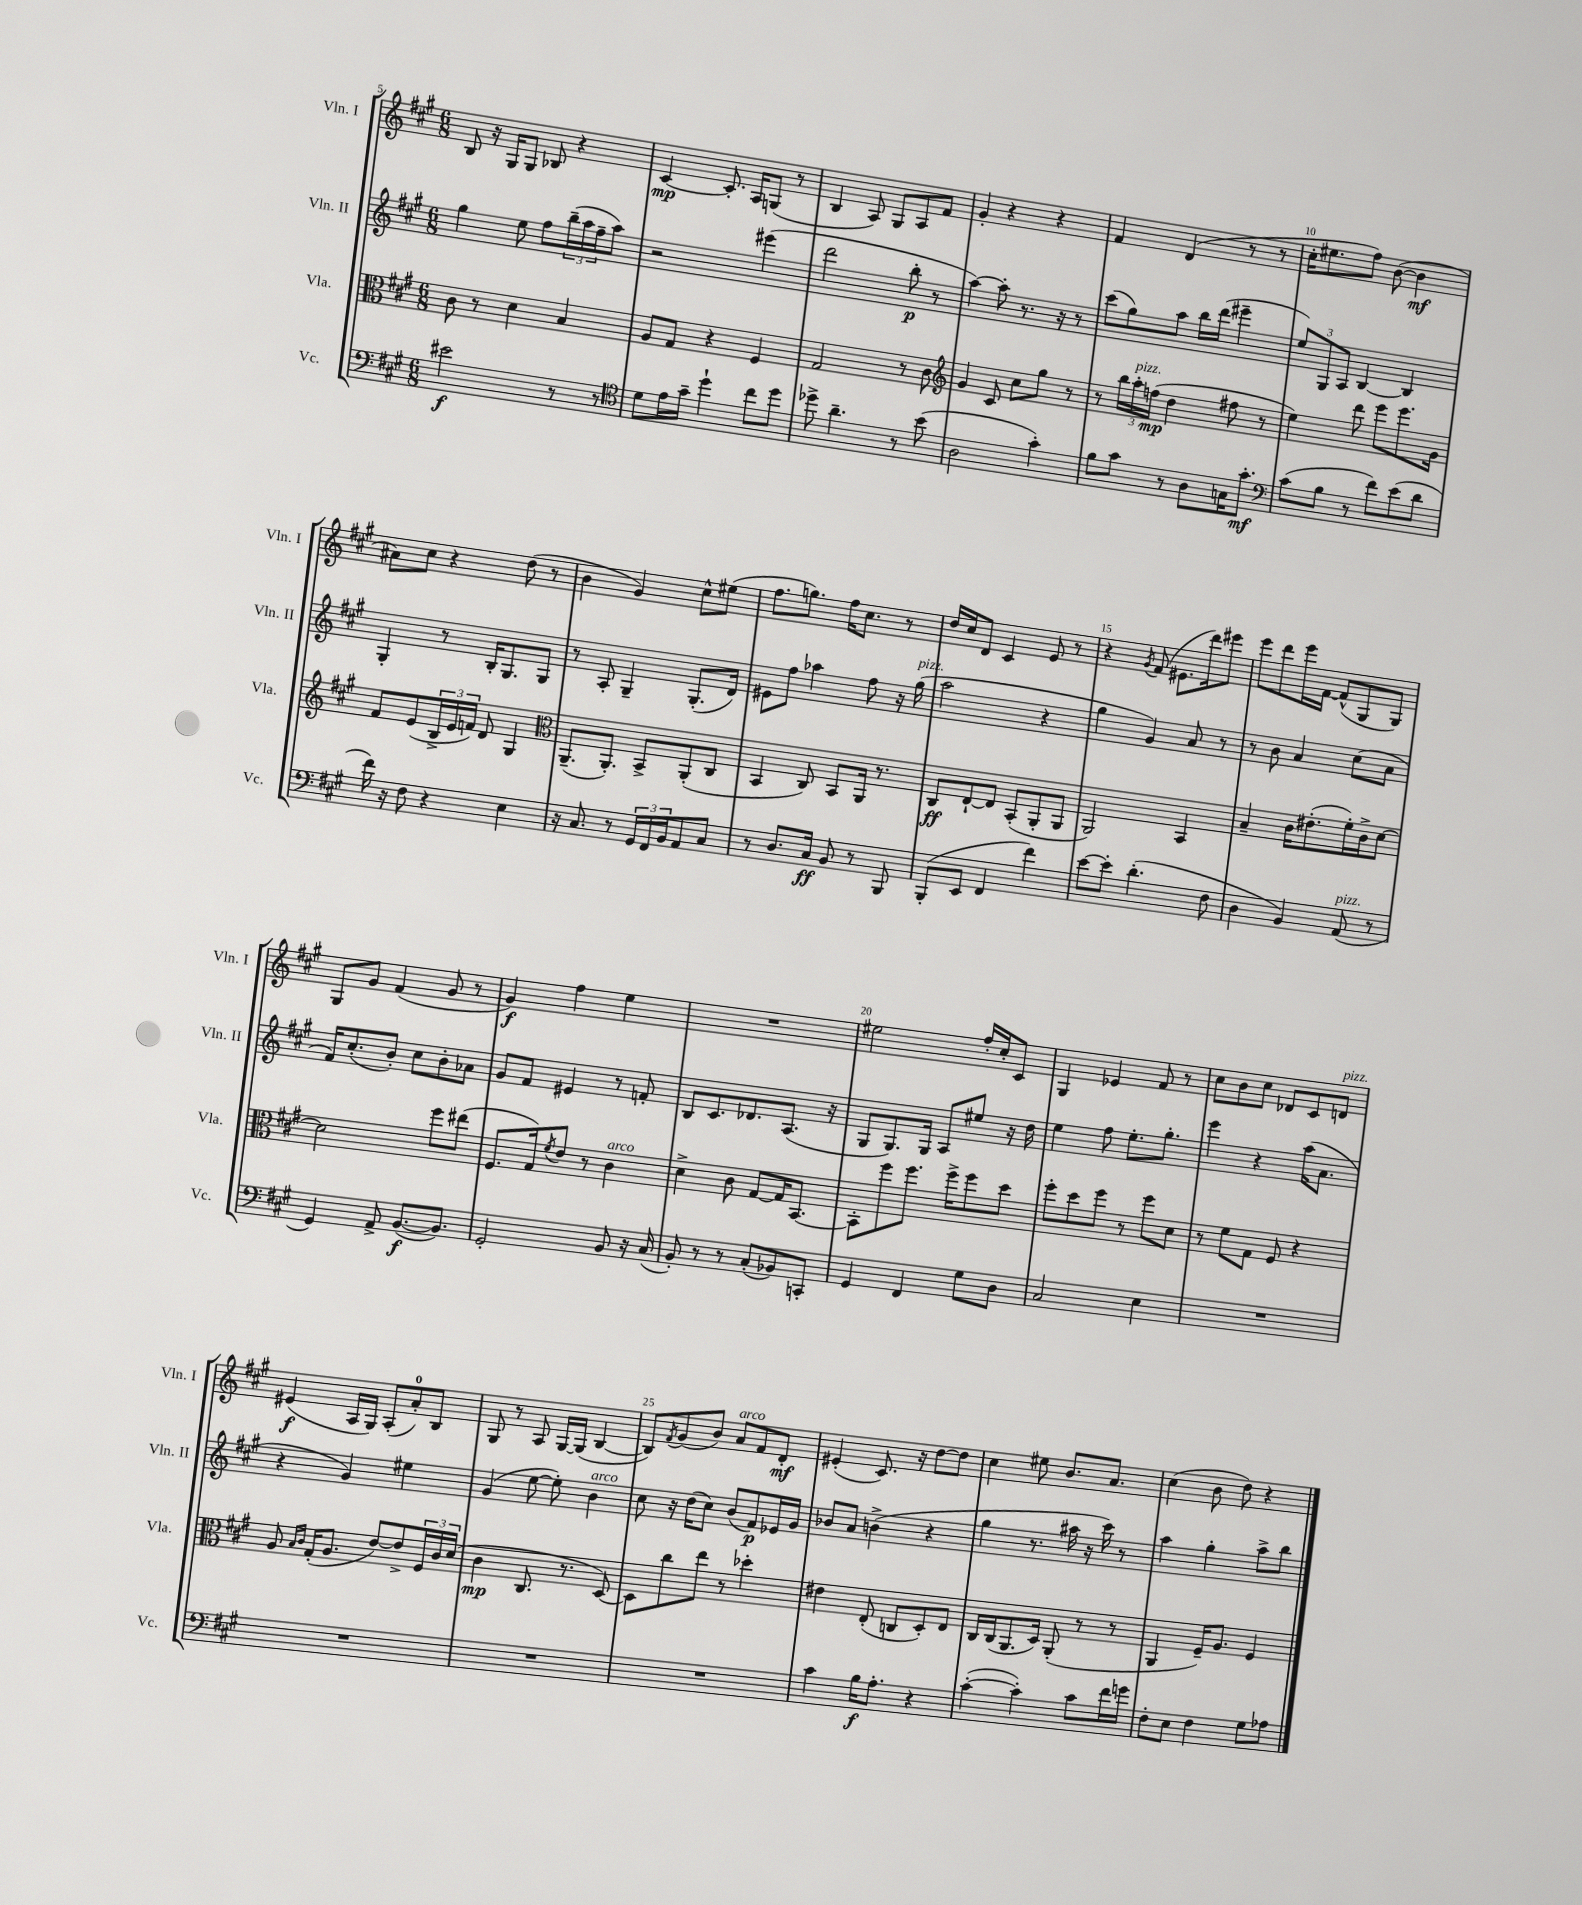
<<
\new StaffGroup <<
\new Staff = "s0" \with { instrumentName = "Vln. I" shortInstrumentName = "Vln. I" } {
    \clef treble \key a \major \numericTimeSignature \time 6/8
    b8 r16 gis16 gis8 bes8 r4 |
    cis'4~\mp cis'8.-. a16 g8( r8 |
    b4 a8) gis8 a8 fis'8 |
    gis'4-. r4 r4 |
    fis'4 d'4( r8 r8 |
    cis''16-. eis''8. fis''8) b'8~( b'4\mf |
    ais'8) cis''8 r4 d''8( r8 |
    b'4 gis'4) cis''8-^ eis''8( |
    fis''8. g''8.) fis''16 cis''8. r8 |
    d''16 cis''16 d'8 cis'4 e'8 r8 |
    r4 \acciaccatura { gis'8 } fis'8( eis'8. d'''16) eis'''8 |
    e'''8 d'''8 e'''16 fis'16~ fis'8-^( gis8 gis8) |
    gis8 gis'8 fis'4( gis'8 r8 |
    gis'4\f) fis''4 e''4 |
    R2. |
    eis''2 fis''16-. cis''16-. cis'8 |
    gis4 ees'4 fis'8 r8 |
    cis''8 b'8 cis''8 des'8 cis'8 d'8^\markup { \italic "pizz." } |
    eis'4\f( a16 gis16) a8-.( a'8-0-.) b8 |
    gis8 r8 a8 gis16~ gis16( b4~ |
    b8) \acciaccatura { fis'8 } gis'8( b'8) a'8^\markup { \italic "arco" } fis'8 d'8-.\mf |
    eis'4-.( cis'8.) r16 d''8~ d''8 |
    cis''4 eis''8 b'8. a'8. |
    cis''4( b'8 d''8) r4 \bar "|." |
}
\new Staff = "s1" \with { instrumentName = "Vln. II" shortInstrumentName = "Vln. II" } {
    \clef treble \key a \major \numericTimeSignature \time 6/8
    gis''4 e''8 fis''8 \tuplet 3/2 { b''16--( a''16 fis''16-- } a''8) |
    r2 eis'''4( |
    d'''2 b''8-.\p r8 |
    a''4~) a''8-. r8. r16 r8 |
    cis'''8( gis''8) a''8 b''16 d'''16( eis'''4-- |
    \tuplet 3/2 { e''8) gis8 a8 } b4~ b4 |
    gis4-. r8 b16-. gis8. gis8 |
    r8 a8-. gis4-- gis8.-.( d'16) |
    eis'8 fis''8 aes''4 fis''8 r16 gis''16^\markup { \italic "pizz." }( |
    a''2 r4 |
    gis''4 gis'4) a'8 r8 |
    r8 b'8 a'4 cis''8( a'8 |
    fis'16) cis''8.-.( b'8-.) cis''8 b'8-. aes'8 |
    gis'8 fis'8 eis'4 r8 f'8-. |
    b8 cis'8. des'8. a8.( r16 |
    gis8 gis8.) gis16 a8 eis''8 r16 d''16 |
    e''4 fis''8 e''8.-. gis''8.-. |
    e'''4 r4 a''16( a'8. |
    r4 gis'4) eis''4 |
    gis'4( e''8~ e''8-.) b'4^\markup { \italic "arco" } |
    cis''8 r16 d''16( cis''8) b'8( fis'8\p) ees'16 gis'16 |
    bes'8 a'8 b'4->( r4 |
    gis''4 r8. ais''16 r16 cis'''16) r8 |
    a''4 gis''4-. a''8-> b''8 \bar "|." |
}
\new Staff = "s2" \with { instrumentName = "Vla." shortInstrumentName = "Vla." } {
    \clef alto \key a \major \numericTimeSignature \time 6/8
    cis'8 r8 d'4 b4 |
    a8 gis8 r4 fis4 |
    gis2 r8 cis'8 |
    \clef treble gis'4 cis'8 cis''8 gis''8 r8 |
    r8 \tuplet 3/2 { b''16 a''16-.^\markup { \italic "pizz." } f''16\mp( } d''4 fis''8 r8 |
    e''4) d'''8 e'''8 e'''8. gis'16 |
    fis'8 e'8( \tuplet 3/2 { b16-> e'16 f'16) } d'8 gis4 |
    \clef alto a,8.--( a,8.-.) b,8-> a,8-.( cis8 |
    b,4 cis8) b,8 a,16 r8. |
    cis8\ff e8~-! e8 b,8-.( a,8-. a,8 |
    a,2) b,4 |
    b4-- cis'16 eis'8.-.( fis'16-.) cis'16-> d'8~ |
    d'2 fis''8 eis''8( |
    fis8. gis16) \acciaccatura { fis'8 } e'8 r8 cis'4^\markup { \italic "arco" } |
    d'4-> cis'8 gis8~ gis16 b,8.~ |
    b,8-. fis''8 fis''8. fis''16-> fis''8 d''8 |
    fis''8-. d''8 fis''8 r8 fis''8 d'8 |
    r8 fis'8 gis8 fis8 r4 |
    a8 \grace { b16 cis'16 } gis16-.( a8. e'8~) e'8-> \tuplet 3/2 { fis16 cis'16 d'16( } |
    cis'4\mp cis8. r8. d8~) |
    d8 cis''8 e''8 r8 des''4-. |
    eis'4 e8-.( c8 d8-.) e8 |
    cis16 cis16( a,8. d16) a,8-.( r8 r8 |
    a,4 fis16--) a8. fis4 \bar "|." |
}
\new Staff = "s3" \with { instrumentName = "Vc." shortInstrumentName = "Vc." } {
    \clef bass \key a \major \numericTimeSignature \time 6/8
    eis'2\f r8 r8 |
    \clef tenor d'8 e'16 gis'16-- d''4-! cis''8 d''8 |
    des''8-> a'4.-- r8 b'8( |
    a2 gis'4-.) |
    fis'8 gis'8 r8 a8 g16 gis'8.-.\mf |
    \clef bass cis'8( b8 r8 fis'8) e'8( d'8 |
    fis'16) r16 fis8 r4 e4 |
    r16 cis8. r8 \tuplet 3/2 { gis,16 fis,16 b,16 } a,8 cis8 |
    r8 d8. cis16\ff b,8 r8 b,,8 |
    b,,8-.( e,8 fis,4 fis'4) |
    e'8~ e'8-. d'4.-.( fis8 |
    d4 b,4) a,8^\markup { \italic "pizz." }( r8 |
    gis,4) a,8-> b,8.~\f( b,8.) |
    gis,2-. b,8 r16 cis16( |
    b,8-.) r8 r8 cis8-.( bes,8) c,8-. |
    gis,4 fis,4 gis8 d8 |
    cis2 e4 |
    R2. |
    R2. |
    R2. |
    R2. |
    cis'4 b16\f a8.-. r4 |
    cis'4~-.( cis'4-.) cis'8 fis'16 g'16 |
    fis8-. e8 fis4 gis8 aes8 \bar "|." |
}
>>
>>
\layout { \context { \Score currentBarNumber = #5 \override BarNumber.break-visibility = ##(#f #t #t) barNumberVisibility = #(every-nth-bar-number-visible 5) } }
